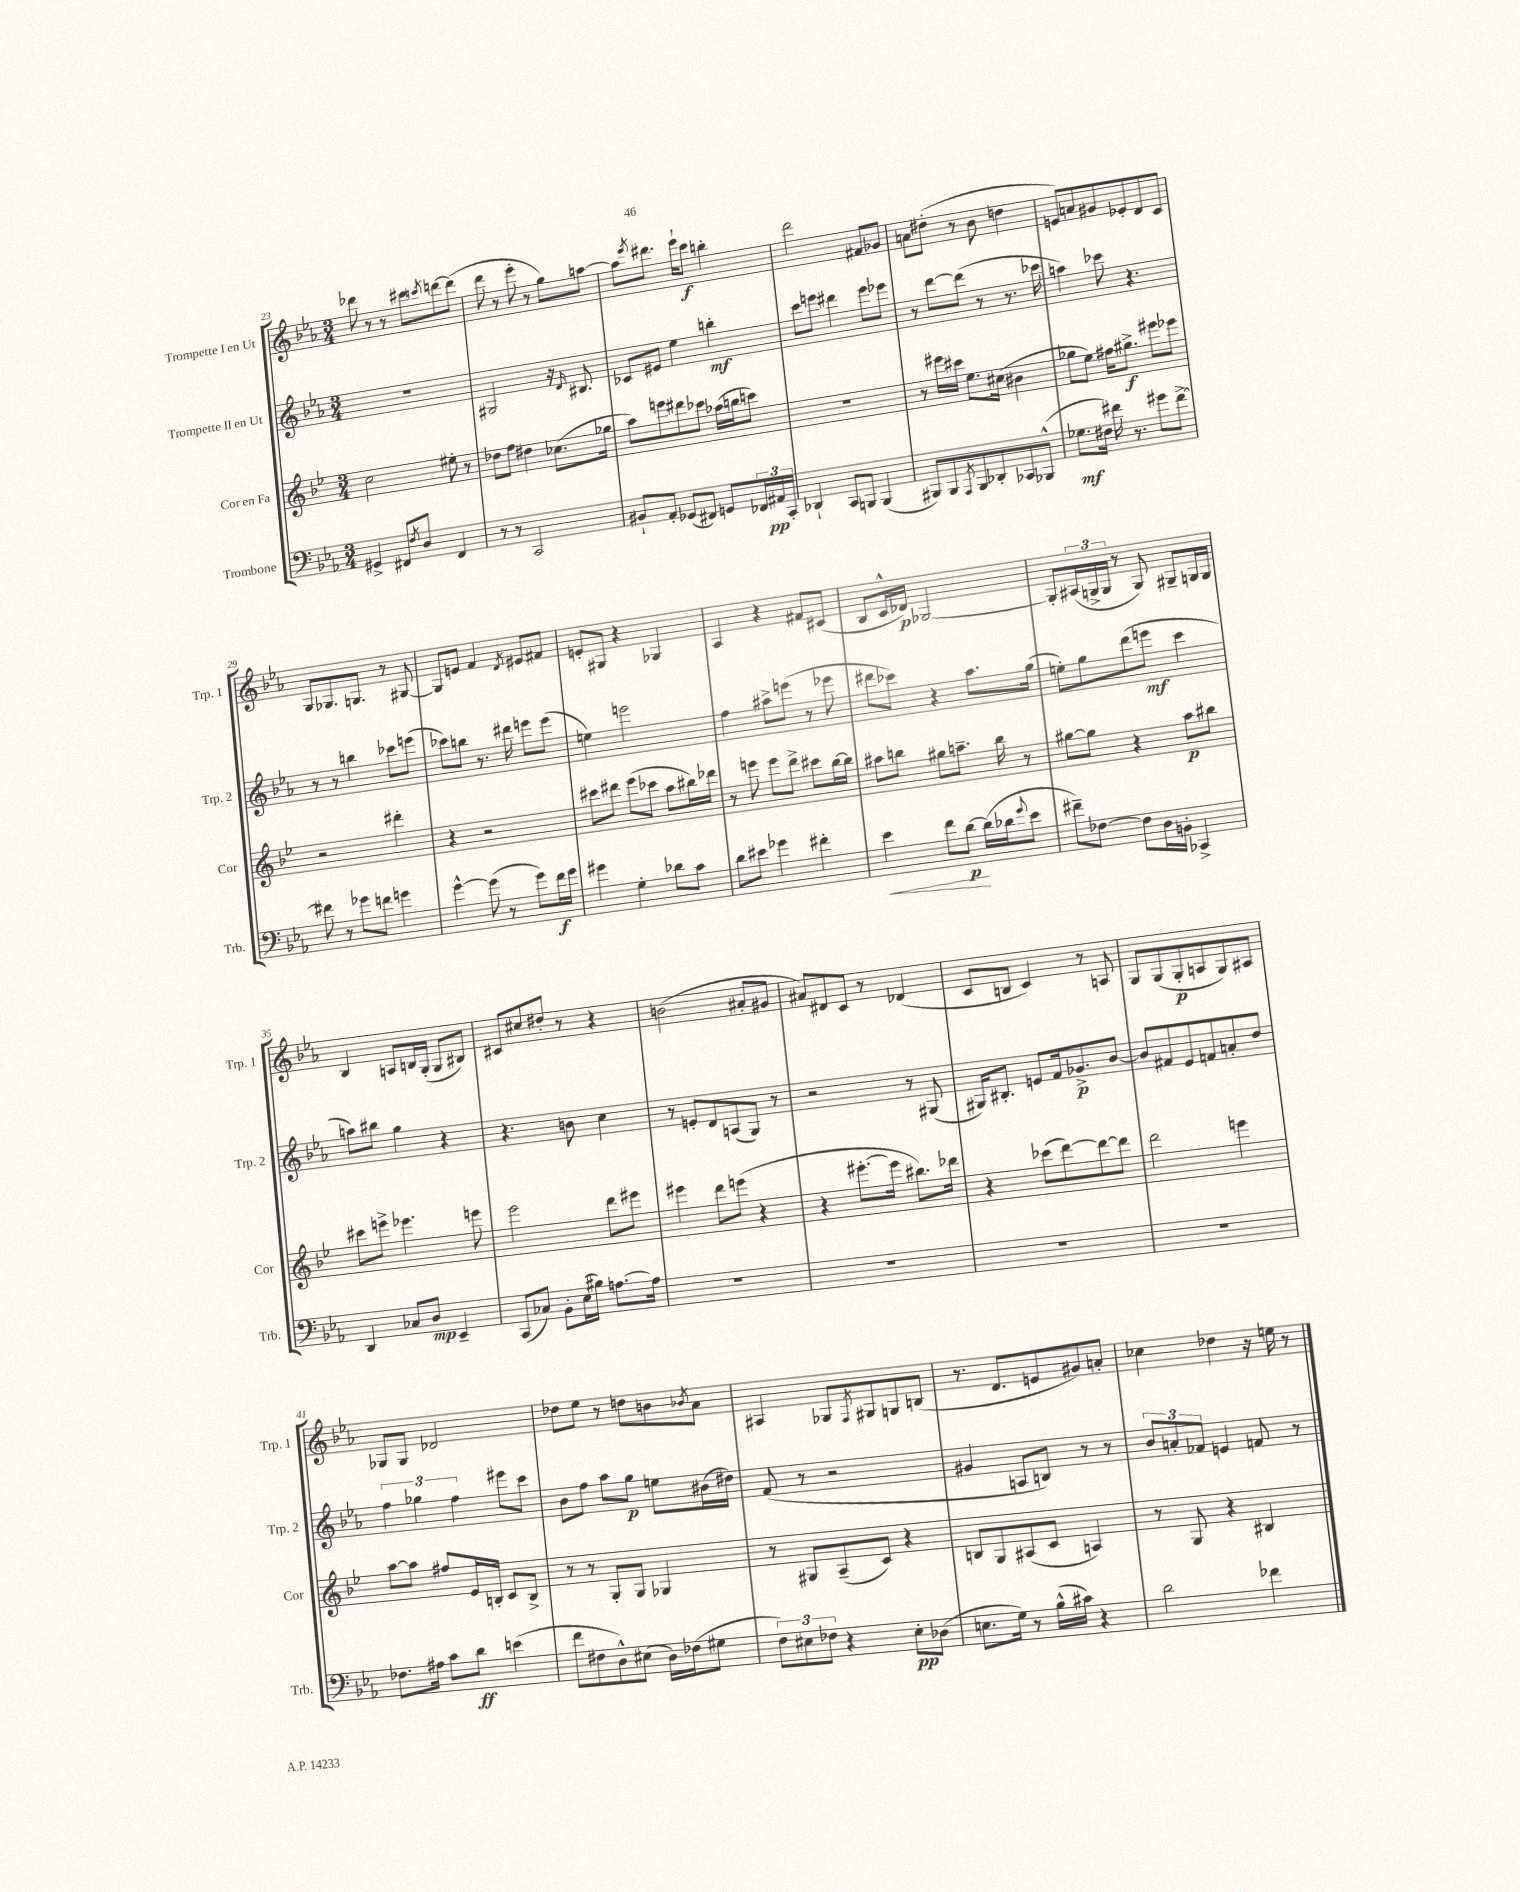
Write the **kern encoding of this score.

**kern	**dynam	**kern	**dynam	**kern	**dynam	**kern	**dynam
*part4	*part4	*part3	*part3	*part2	*part2	*part1	*part1
*staff4	*staff4	*staff3	*staff3	*staff2	*staff2	*staff1	*staff1
*I"Trombone	*	*I"Cor en Fa	*	*I"Trompette II en Ut	*	*I"Trompette I en Ut	*
*I'Trb.	*	*I'Cor	*	*I'Trp. 2	*	*I'Trp. 1	*
*clefF4	*	*clefG2	*	*clefG2	*	*clefG2	*
*k[b-e-a-]	*	*k[b-e-]	*	*k[b-e-a-]	*	*k[b-e-a-]	*
*M3/4	*	*M3/4	*	*M3/4	*	*M3/4	*
=23	=23	=23	=23	=23	=23	=23	=23
4GG#X^/	.	2cc\	.	2.r	.	8ddd-X\	.
.	.	.	.	.	.	8r	.
8FF#X/L	.	.	.	.	.	8r	.
8qF/	.	.	.	.	.	.	.
8D/J	.	.	.	.	.	8ccc#X\L	.
.	.	.	.	.	.	8qcccn/	.
4FF#/	.	8ee#X'\	.	.	.	[8dddn\	.
.	.	8r	.	.	.	(8ddd\J]	.
=24	=24	=24	=24	=24	=24	=24	=24
8r	.	8dd-X\L	.	2G#X/	.	8ddd\	.
8r	.	8ff\J	.	.	.	8r	.
2CC/	.	4dd#X\	.	.	.	8eee-'\	.
.	.	.	.	.	.	8r	.
.	.	(8.cc-X\L	.	16r	.	8gg\L)	.
.	.	.	.	16qqd/	.	.	.
.	.	.	.	8.B#X/	.	.	.
.	.	.	.	.	.	[8aan\J	.
.	.	16gg-X\Jk	.	.	.	.	.
=25	=25	=25	=25	=25	=25	=25	=25
8BB#X`/L	.	8aa\L)	.	8c-X/L	.	8aa\L]	.
.	.	.	.	.	.	8qeee-/	.
8AA-'/J	.	8eeen\	.	8e#X/J	.	8.ddd#X\J	.
(8GG-X/L	.	8ddd#X\	.	4ee-\	.	.	.
.	.	.	.	.	.	16eee-`\KL	.
8FF#X/J)	.	8ccc-X\J	.	.	.	8ccc\J	f
8GGn/L	.	(16aa-X\LL	.	4bbn'\	mf	4bbn'\	.
.	.	16bbn\J	.	.	.	.	.
24FF-X/L	.	8cccn\J)	.	.	.	.	.
24AA#X/	pp	.	.	.	.	.	.
24CC'/JJ	.	.	.	.	.	.	.
=26	=26	=26	=26	=26	=26	=26	=26
4DD-X`/	.	2.r	.	8ccc\L	.	2ddd\	.
.	.	.	.	8eeen\J	.	.	.
8CC/L	.	.	.	4ddd#X\	.	.	.
8BBBn/J	.	.	.	.	.	.	.
(4BBB/	.	.	.	8eee\L	.	8f#X/L	.
.	.	.	.	8eee-X\J	.	8g-X/J	.
=27	=27	=27	=27	=27	=27	=27	=27
8BBB#X/L)	.	8r	.	8r	.	8an\L	.
8BBB#/	.	16eee#X\LL	.	[8ddd\L	.	(8dd#X'\J	.
.	.	16ccc#X\JJ	.	.	.	.	.
8qAAA-/	.	.	.	.	.	.	.
8BBB#/	.	8.ee-\L	.	(8ddd\J]	.	8r	.
8DD-X'/	.	.	.	8r	.	8b-\	.
.	.	(16cc#X\Jk	.	.	.	.	.
8CC-X/	.	4b#X\	.	8.r	.	4ddn\	.
(8BBB-X^^/J	.	.	.	.	.	.	.
.	.	.	.	16ccc-X\	.	.	.
=28	=28	=28	=28	=28	=28	=28	=28
8.G-X\L	mf	8gg-X\L	.	4aan\)	.	8en/L)	.
.	.	8ee-\J)	.	.	.	8an/	.
16F#X\Jk)	.	.	.	.	.	.	.
16f#X\	.	16ff#X\KL	.	8ccc-X\	.	8g#X/	.
8.r	.	8.gg#X^\J	f	.	.	.	.
.	.	.	.	4.r	.	8e-X'/	.
8g#X\L	.	8eee#X\L	.	.	.	8d/	.
[8f#^\J	.	8eee-X\J	.	.	.	8c/J	.
!!LO:LB:g=z
=29	=29	=29	=29	=29	=29	=29	=29
8f#X\]	.	2r	.	8r	.	8G/L	.
8r	.	.	.	8r	.	8.G-X/	.
8g-X\L	.	.	.	4bbn\	.	.	.
.	.	.	.	.	.	8.Gn/J	.
8fn\J	.	.	.	.	.	.	.
4gn\	.	4ddd#X'\	.	8ccc-X\L	.	8r	.
.	.	.	.	(8eeen\J	.	[8G#X/	.
=30	=30	=30	=30	=30	=30	=30	=30
[4g^^\	.	4r	.	8ccc-X\L)	.	8G#/L]	.
.	.	.	.	8bbn\J	.	8en/J	.
(8g\]	.	2r	.	8.r	.	4f/	.
8r	.	.	.	.	.	.	.
.	.	.	.	16ddd#X\	.	.	.
.	.	.	.	.	.	8qd/	.
8g\L)	.	.	.	8eeen\L	.	8e#X/L	.
16f\L	f	.	.	(8eee\J	.	8f#X/J	.
16g\JJ	.	.	.	.	.	.	.
=31	=31	=31	=31	=31	=31	=31	=31
4g#X\	.	8ccc#X\L	.	4een\)	.	8en'/L	.
.	.	8ddd#X\J	.	.	.	8G#X/J	.
4G'\	.	(8eee-\L	.	2eeen\	.	4r	.
.	.	8ccc-X\J	.	.	.	.	.
8d-X\L	.	8aa\L	.	.	.	4G-X/	.
8c\J	.	16bb#X\L)	.	.	.	.	.
.	.	16ddd-X\JJ	.	.	.	.	.
=32	=32	=32	=32	=32	=32	=32	=32
8d\L	.	8r	.	4ff\	.	4A-/	.
8e#X\J	.	8eeen\	.	.	.	.	.
4g-X\	.	8eee\L	.	8aa#X^\L	.	4r	.
.	.	8ddd^\J	.	(8eeen\J	.	.	.
4f#X'\	.	8ccc#X\L	.	8r	.	8f#X/L	.
.	.	[16bb-\L	.	8eee-X\	.	(8c#X/J	.
.	.	16bb-\JJ]	.	.	.	.	.
=33	=33	=33	=33	=33	=33	=33	=33
!	!LO:HP:b	!	!	!	!	!	!
4e-\	<	8aa#X\L	.	8ddd#X\L	.	8B-/L	.
.	.	8bbn\J	.	8ccc-X\J)	.	16c^^/L	.
.	.	.	.	.	.	16d-X/JJ)	p
8f\L	.	8gg#X\L	.	4r	.	[2G-X/	.
[8d\J	p	8.aan~\J	.	.	.	.	.
(16d\LL]	[	.	.	8.aa-\L	.	.	.
16d-X\J	.	16bb\	.	.	.	.	.
8qqg/	.	.	.	.	.	.	.
8e-\J	.	8r	.	.	.	.	.
.	.	.	.	(16gg\Jk	.	.	.
=34	=34	=34	=34	=34	=34	=34	=34
8f#X~\L)	.	[8gg#X\L	.	8een'\L)	.	8G-'/L]	.
[8F-X\J	.	8gg#\J]	.	8gg\	.	(24A#X/L	.
.	.	.	.	.	.	24Gn^/	.
.	.	.	.	.	.	24G/JJ	.
8F-\L]	.	4r	.	(8ddd\	.	8r	.
16D\L	.	.	.	8eeen\J	mf	8G/)	.
16BBn'\JJ	.	.	.	.	.	.	.
4CC-X^/	.	8aa\L	p	4ccc\	.	8G#X~/L	.
.	.	8bb#X\J	.	.	.	16Gn/L	.
.	.	.	.	.	.	16G/JJ	.
!!LO:LB:g=z
=35	=35	=35	=35	=35	=35	=35	=35
4DD/	.	8ccc#X\L	.	8aan\L)	.	4B-/	.
.	.	8eeen^\J	.	8bb#X\J	.	.	.
8C-X/L	.	4.eee-X\	.	4gg\	.	8An/L	.
8D/J	mp	.	.	.	.	16Bn/L	.
.	.	.	.	.	.	(16G'/JJ	.
4EE-~/	.	.	.	4r	.	8G/L	.
.	.	8eeen\	.	.	.	8B#X/J)	.
=36	=36	=36	=36	=36	=36	=36	=36
(8CC/L	.	2eee-\	.	4.r	.	8c#X/L	.
8C-X/J)	.	.	.	.	.	8cc#X/	.
8BB-'\L	.	.	.	.	.	8dd#X'/J	.
(16E-\L	.	.	.	8bn\	.	8r	.
16B#X\JJ)	.	.	.	.	.	.	.
[8.An\L	.	8ddd\L	.	4cc\	.	4r	.
.	.	8eee#X\J	.	.	.	.	.
16A\Jk]	.	.	.	.	.	.	.
=37	=37	=37	=37	=37	=37	=37	=37
2.r	.	4eee#X\	.	8r	.	(2bn\	.
.	.	.	.	8en'/L	.	.	.
.	.	8ddd\L	.	8d/	.	.	.
.	.	(8eeen\J	.	(8An/	.	.	.
.	.	4r	.	8G/J)	.	8a#X'/L	.
.	.	.	.	8r	.	8g#X/J	.
=38	=38	=38	=38	=38	=38	=38	=38
2.r	.	4r	.	2r	.	8a#X/L)	.
.	.	.	.	.	.	8d#X/	.
.	.	[8.eee#X'\L	.	.	.	8c/J	.
.	.	.	.	.	.	8r	.
.	.	16eee#\Jk]	.	.	.	.	.
.	.	8.bb#X\L)	.	8r	.	(4d-X/	.
.	.	.	.	(8G#X/	.	.	.
.	.	16ddd-X\Jk	.	.	.	.	.
=39	=39	=39	=39	=39	=39	=39	=39
2.r	.	4r	.	16G#X/KL)	.	8c/L	.
.	.	.	.	8.B#X'/J	.	.	.
.	.	.	.	.	.	8Bn/J	.
.	.	(8ccc-X\L	.	8en/L	.	4c/)	.
.	.	[8ddd\)	.	16f/k	.	.	.
.	.	.	.	8.g-X^/	p	.	.
.	.	8ddd\_	.	.	.	8r	.
.	.	8ddd\J]	.	[8b-/J	.	8An/	.
=40	=40	=40	=40	=40	=40	=40	=40
2.r	.	2ddd\	.	8b-/L]	.	8G/L	.
.	.	.	.	8f#X/	.	(8G/	.
.	.	.	.	8e-/	.	8G'/	p
.	.	.	.	8fn/	.	8An/	.
.	.	4eeen\	.	8an'/	.	8G/)	.
.	.	.	.	8dd/J	.	8A#X/J	.
!!LO:LB:g=z
=41	=41	=41	=41	=41	=41	=41	=41
8.F-X\L	.	[8aa\L	.	6ff\	.	8G-X/L	.
.	.	8aa\J]	.	.	.	8G-/J	.
.	.	.	.	6gg-X\	.	.	.
16A#X\Jk	.	.	.	.	.	.	.
8c\L	.	8ff#X/L	.	.	.	2d-X/	.
.	.	.	.	6ff\	.	.	.
8d\J	ff	16e-/L	.	.	.	.	.
.	.	16Bn'/JJ	.	.	.	.	.
(4en\	.	8c/L	.	8eee#X\L	.	.	.
.	.	8B^/J	.	8ccc\J	.	.	.
=42	=42	=42	=42	=42	=42	=42	=42
8f\L	.	8r	.	8b-\L	.	8dd-X\L	.
8F#X\	.	8r	.	8ff\J	.	8ee-\J	.
8D^^\)	.	8G'/L	.	8aa-\L	.	8r	.
(8E#X\J	.	8G/J	.	8gg\J	p	8ddn\L	.
16D\LL)	.	4G-X/	.	8een\L	.	8bn\	.
(16F-X\J	.	.	.	.	.	.	.
.	.	.	.	.	.	8qb-X/	.
8G#X\J	.	.	.	(16b#X\L	.	8a-\J	.
.	.	.	.	16dd#X\JJ)	.	.	.
=43	=43	=43	=43	=43	=43	=43	=43
12F\L)	.	8r	.	(8f/	.	4A#X/	.
12E#X\	.	.	.	.	.	.	.
.	.	8G#X/L	.	8r	.	.	.
12F-X\J	.	.	.	.	.	.	.
4r	.	(8A~/	.	2r	.	8G-X/L	.
.	.	.	.	.	.	8qF/	.
.	.	8c/J)	.	.	.	8G#X/	.
8E#'\L	pp	4r	.	.	.	8Gn/	.
(8D-X\J	.	.	.	.	.	(8Bn/J	.
=44	=44	=44	=44	=44	=44	=44	=44
8.En\L	.	8Bn/L	.	4g#X/	.	8.r	.
.	.	8G/	.	.	.	.	.
16G\Jk)	.	.	.	.	.	8.d/L	.
8r	.	(8A#X/	.	8An/L	.	.	.
(16B-^^\LL	.	8c/J	.	8Bn/J)	.	8en/	.
16c#X\JJ)	.	.	.	.	.	.	.
4r	.	4An/)	.	8r	.	8g#X/)	.
.	.	.	.	8r	.	8an'/J	.
=45	=45	=45	=45	=45	=45	=45	=45
2d\	.	8r	.	12b-/L	.	4cc-X\	.
.	.	.	.	12an'/	.	.	.
.	.	8G/	.	.	.	.	.
.	.	.	.	12f-X/J	.	.	.
.	.	4r	.	4en/	.	4dd-X\	.
4f-X\	.	4B#X/	.	8fn/	.	16r	.
.	.	.	.	.	.	16een\	.
.	.	.	.	8r	.	8r	.
==	==	==	==	==	==	==	==
*-	*-	*-	*-	*-	*-	*-	*-
